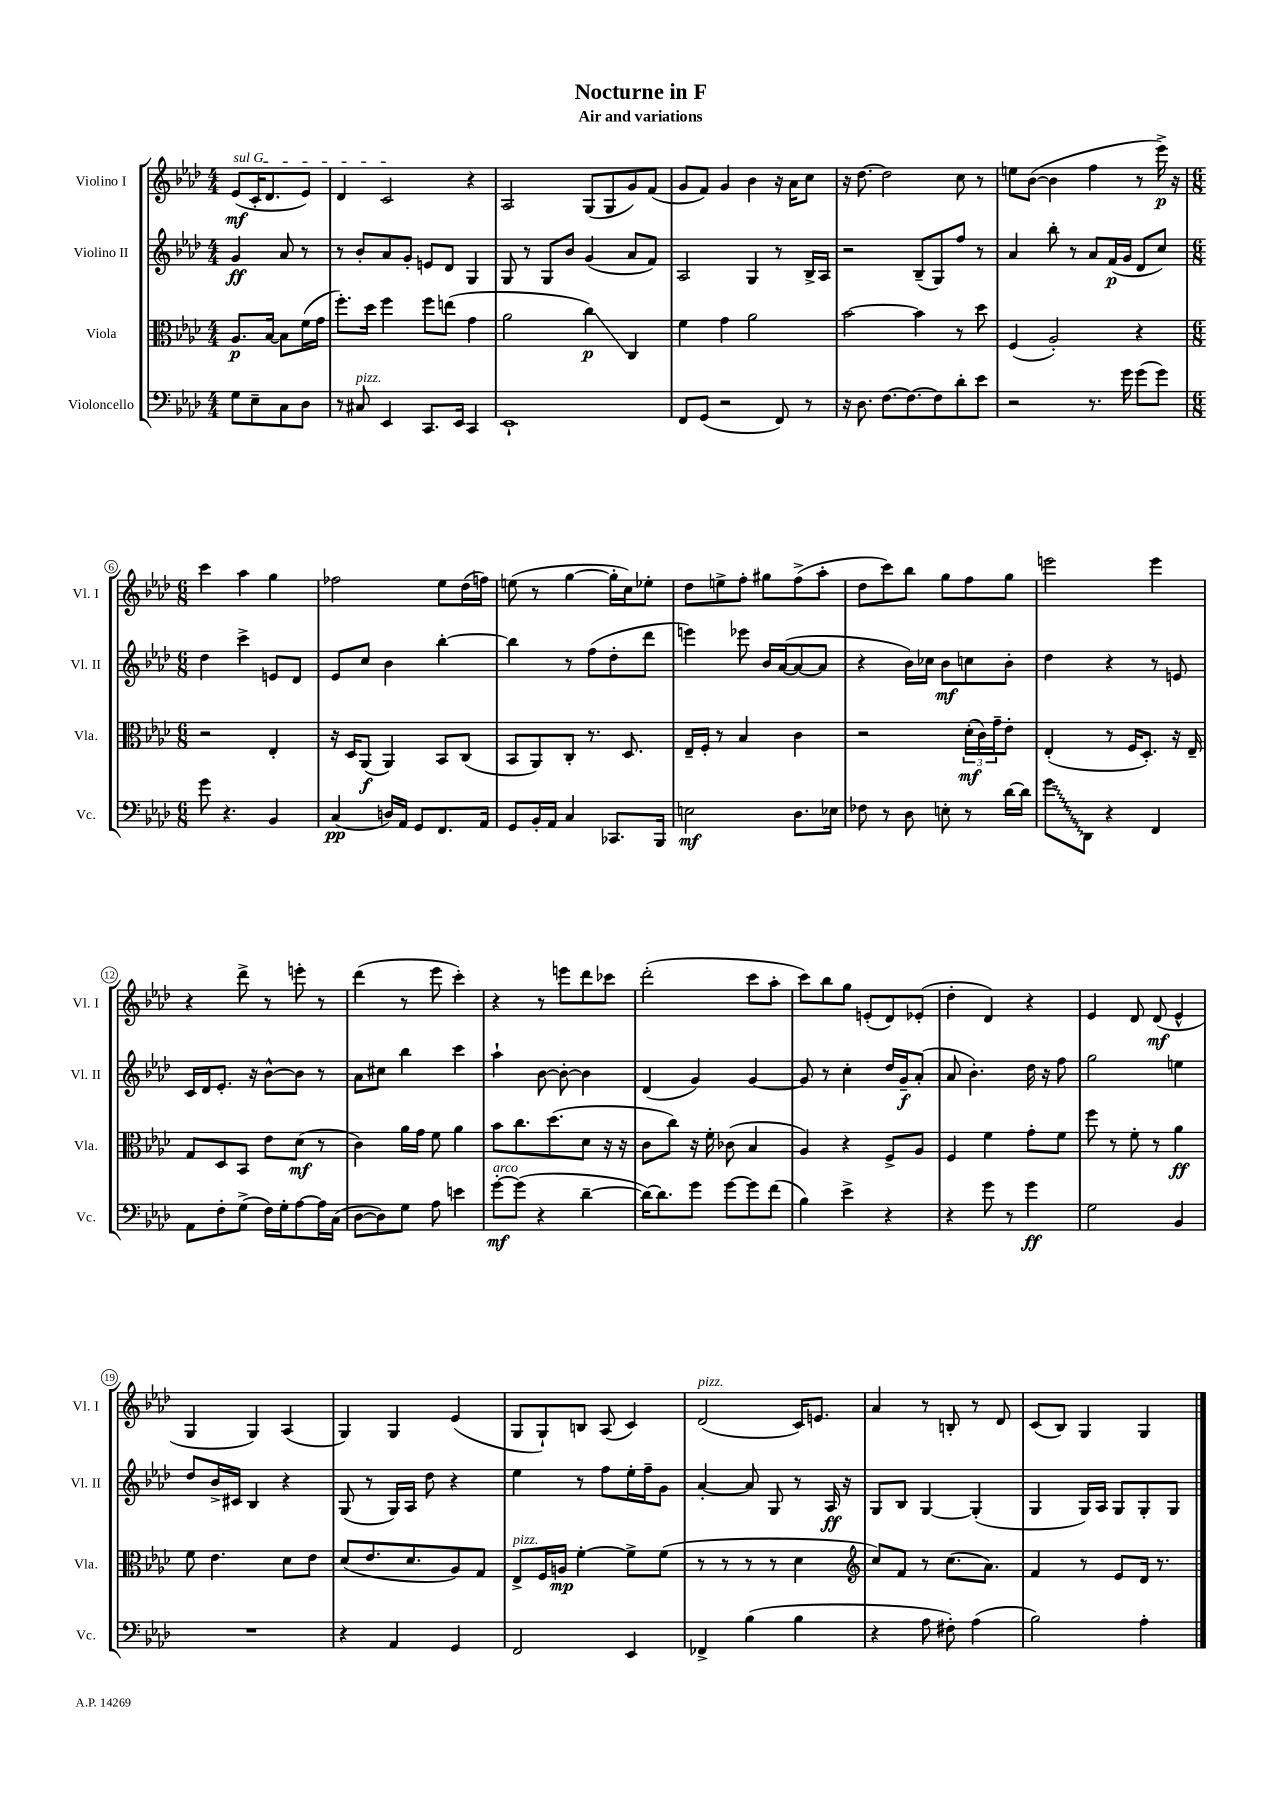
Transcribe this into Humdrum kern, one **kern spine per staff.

**kern	**kern	**kern	**kern
*staff4	*staff3	*staff2	*staff1
*clefF4	*clefC3	*clefG2	*clefG2
*k[b-e-a-d-]	*k[b-e-a-d-]	*k[b-e-a-d-]	*k[b-e-a-d-]
*M4/4	*M4/4	*M4/4	*M4/4
8G	8.A-	4g	(8e-
8E-~	.	.	16c'
.	[16B-	.	8.d-
8C	8B-]	8a-	.
8D-	(16f	8r	8e-)
.	16g	.	.
=	=	=	=
8r	8.ff')	8r	4d-
8C#	.	8b-'	.
.	16dd-	.	.
4EE-	4ff	8a-	2c
.	.	8g'	.
8.CC	8ff	8e	.
.	(8ee	8d-	.
16EE-	.	.	.
4CC	4g	4G	4r
=	=	=	=
1EE-`	2a-	8G	2A-
.	.	8r	.
.	.	8G	.
.	.	8b-	.
.	4cc)	(4g	(8G
.	.	.	8G
.	4C	8a-	8g)
.	.	8f)	(8f
=	=	=	=
8FF	4f	2A-	8g
(8GG	.	.	8f)
2r	4g	.	4g
.	2a-	4G	4b-
8FF)	.	8r	16r
.	.	.	16a-
8r	.	16B-^	8cc
.	.	16A-	.
=	=	=	=
16r	[2b-	2r	16r
8.D-	.	.	[8.dd-
[8.F	.	.	2dd-]
8.F_	.	.	.
.	4b-]	(8B-~	.
8F]	.	8G)	.
8d-'	8r	8ff	8cc
8e-	8dd-	8r	8r
=	=	=	=
2r	(4F	4a-	8ee
.	.	.	([8b-
.	2A-')	8bb-'	4b-]
.	.	8r	.
8.r	.	8a-	4ff
.	.	(16f	.
16g	.	16g	.
(8g	4r	8d-	8r
8g)	.	8cc)	16eee-^)
.	.	.	16r
=	=	=	=
*M6/8	*M6/8	*M6/8	*M6/8
8g	2r	4dd-	4ccc
4.r	.	.	.
.	.	4ccc^	4aa-
4BB-	4E-'	8e	4gg
.	.	8d-	.
=	=	=	=
(4C	16r	8e-	2ff-
.	16D-	.	.
.	(8AA-	8cc	.
16D)	4AA-)	4b-	.
16AA-	.	.	.
8GG	.	.	.
8.FF	8BB-	[4bb-'	8ee-
.	(8C	.	(16dd-
16AA-	.	.	16ff)
=	=	=	=
8GG	8BB-	4bb-]	(8ee
16BB-'	8AA-)	.	8r
16AA-	.	.	.
4C	8C'	8r	[4gg
.	8.r	(8ff	.
8.CC-	.	8dd-'	16gg']
.	8.D-	.	16cc)
.	.	8ddd-	8ee-'
16BBB-	.	.	.
=	=	=	=
2E	16E-~	4eee)	8dd-
.	16F'	.	.
.	8r	.	8ee^
.	4B-	8eee-	8ff'
.	.	16b-	8gg#
.	.	([16a-	.
8.D-	4c	8a-_	(8ff^
.	.	8a-]	8aa-'
16E-	.	.	.
=	=	=	=
8F-	2r	4r	8dd-
8r	.	.	8ccc)
8D-	.	16b-)	8bb-
.	.	16cc-	.
8E'	.	8b-	8gg
8r	(24d-'	8cc	8ff
.	24c)	.	.
.	24g~	.	.
[16d-	8e-'	8b-'	8gg
16d-]	.	.	.
=	=	=	=
8g	(4E-'	4dd-	2eee
8DD-	.	.	.
4r	8r	4r	.
.	16F	.	.
.	8.D-')	.	.
4FF	.	8r	4eee
.	16r	8e	.
.	16E-~	.	.
=	=	=	=
8AA-	8G	16c	4r
.	.	16d-	.
8F'	8D-	8.e-'	.
(8G^	8BB-	.	8ddd-^
.	.	16r	.
16F)	8e-	[8b-^^	8r
16G'	.	.	.
[8A-	(8d-	8b-]	8eee'
16A-]	8r	8r	8r
(16C	.	.	.
=	=	=	=
[8D-	4c)	8a-	(4ddd-
8D-])	.	8cc#	.
8G	16a-	4bb-	8r
.	16g	.	.
8A-	8f	.	8eee-
4e	4a-	4ccc	4ccc')
=	=	=	=
[8g'	8b-	4aa-`	4r
(8g]	8.cc	.	.
4r	.	[8b-	8r
.	(8.dd-	.	.
.	.	8b-'_	8eee
[4d-~	8d-	4b-]	8ddd-
.	16r	.	8ccc-
.	16r	.	.
=	=	=	=
16d-_)	8c	(4d-	(2ddd-'
8.d-]	.	.	.
.	8cc)	.	.
8g	16r	4g)	.
.	16f'	.	.
[8g	(8c-	.	.
8g]	4B-	[4g	8ccc
(8f	.	.	8aa-'
=	=	=	=
4B-)	4A-)	8g]	8ccc)
.	.	8r	8bb-
4e-^	4r	4cc'	8gg
.	.	.	(8e'
4r	8F^	16dd-	8d-)
.	.	16g~	.
.	8A-	(8a-'	(8e-'
=	=	=	=
4r	4F	8a-	4dd-'
.	.	4.b-')	.
8g	4f	.	4d-)
8r	.	.	.
4g	8g'	16dd-	4r
.	.	16r	.
.	8f	8ff	.
=	=	=	=
2G	8ff	2gg	4e-
.	8r	.	.
.	8f'	.	8d-
.	8r	.	(8d-
4BB-	4a-	4ee	4e-^^
=	=	=	=
2.r	8f	8dd-	4G
.	4.e-	16b-^	.
.	.	16c#	.
.	.	4B-	4G)
.	8d-	4r	(4A-
.	8e-	.	.
=	=	=	=
4r	(8d-	(8G	4G)
.	8.e-	8r	.
4AA-	.	16G)	4G
.	8.d-	16A-	.
.	.	8dd-	.
4GG	8A-)	4r	(4e-
.	8G	.	.
=	=	=	=
2FF	8E-^	4ee-	8G
.	16F	.	8G`)
.	16A	.	.
.	[4f'	8r	8B
.	.	8ff	(8A-
4EE-	8f^]	16ee-'	4c)
.	.	16ff~	.
.	(8f	8g	.
=	=	=	=
4FF-^	8r	[4a-'	(2d-
.	8r	.	.
(4B-	8r	8a-]	.
.	8r	8G	.
4B-	4d-	8r	16c)
.	.	.	8.e
.	.	16A-	.
.	.	16r	.
=	=	=	=
*	*clefG2	*	*
4r	8cc)	8G	4a-
.	8f	8B-	.
8A-	8r	[4G	8r
8F#')	(8.cc	.	8B'
(4A-	.	(4G']	8r
.	8.a-)	.	.
.	.	.	8d-
=	=	=	=
2B-)	4f	4G	(8c
.	.	.	8B-)
.	8r	16G)	4G
.	.	16A-	.
.	8e-	8G	.
4A-'	16d-	8G'	4G
.	8.r	.	.
.	.	8G	.
==	==	==	==
*-	*-	*-	*-
